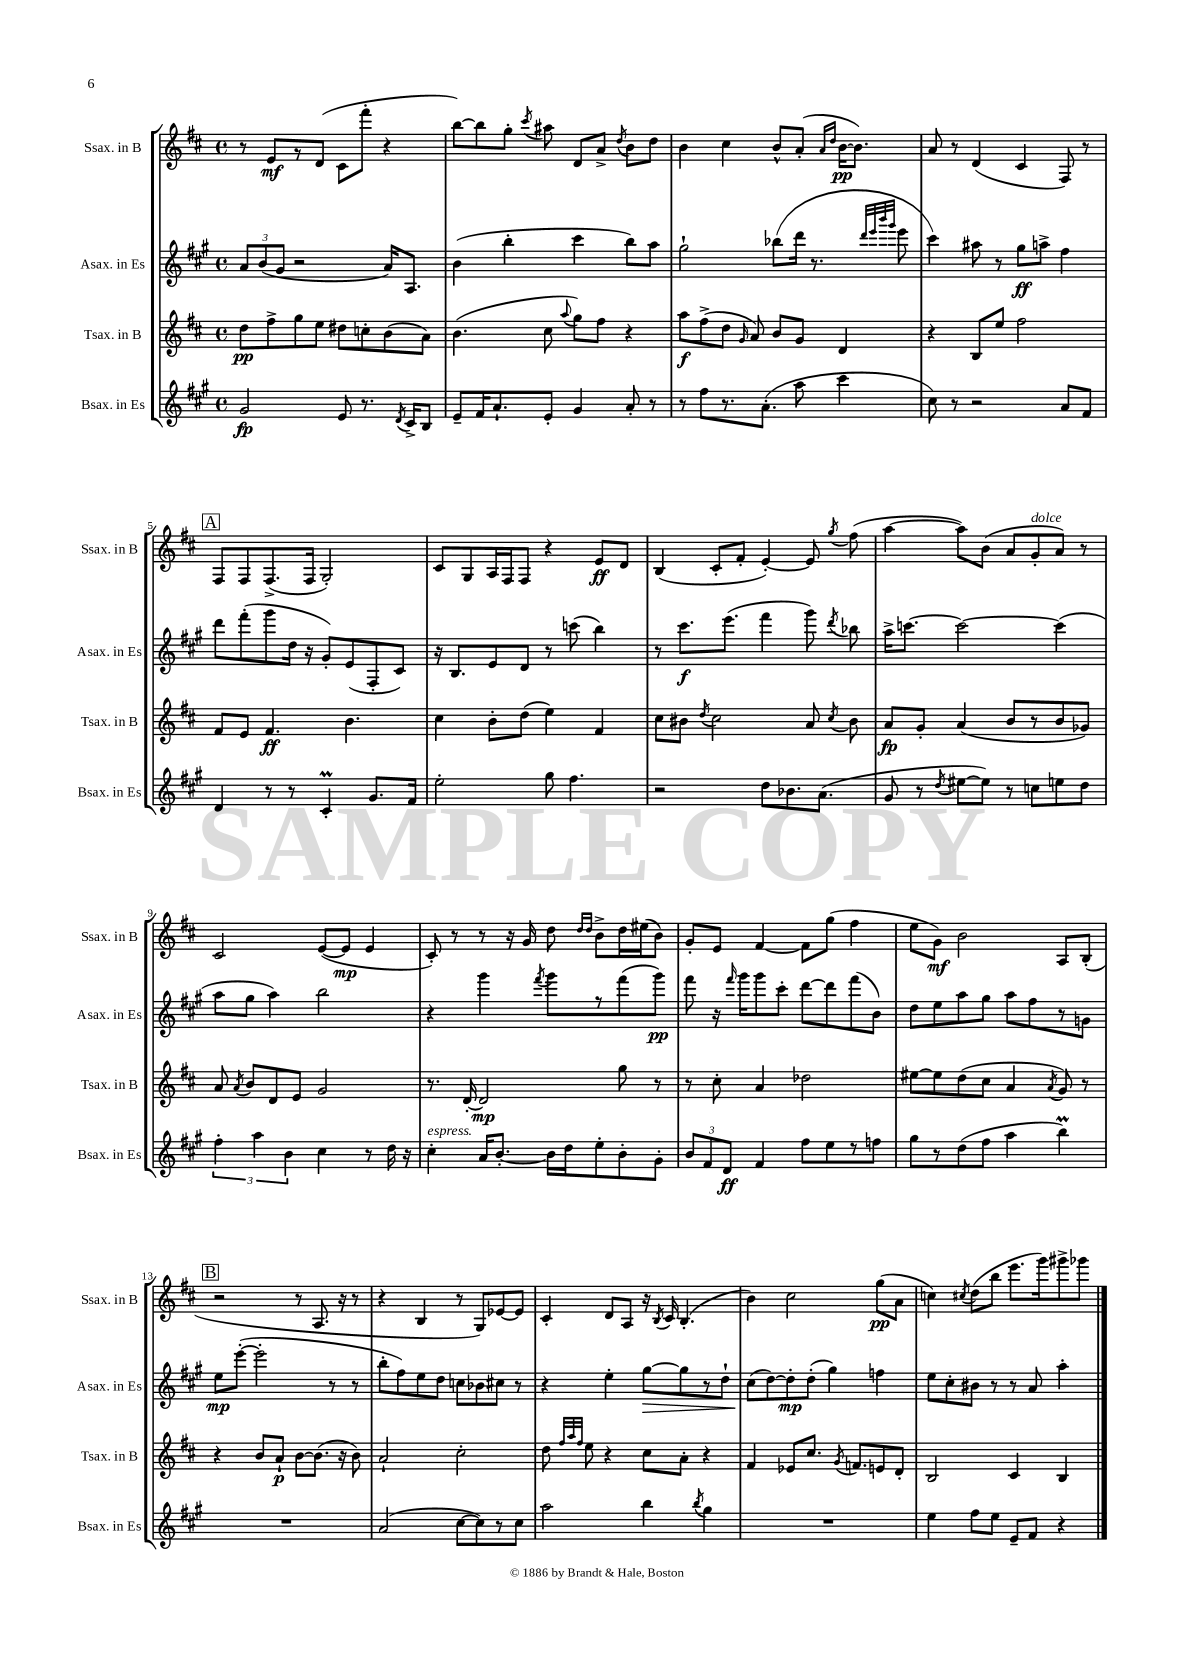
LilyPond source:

<<
\new StaffGroup <<
\new Staff = "s0" \with { instrumentName = "Ssax. in B" shortInstrumentName = "Ssax. in B" } {
    \clef treble \key d \major \defaultTimeSignature \time 4/4
    \autoBeamOff r8 e'8[\mf r8 d'8]( cis'8[ fis'''8]-. r4 |
    b''8[~) b''8 g''8]-. \acciaccatura { cis'''8 } ais''8 d'8[ a'8]-> \acciaccatura { d''8 } b'8[ d''8] |
    b'4 cis''4 b'8[-^ a'8]-.( \grace { a'16[ d''16] } b'16[~\pp b'8.]) |
    a'8 r8 d'4( cis'4 fis8) r8 |
    \mark \markup { \box "A" } fis8[ fis8 fis8.->( fis16] g2-.) |
    cis'8[ g8 a16 fis16 fis8] r4 e'8[\ff d'8] |
    b4( cis'8[-. fis'8]-. e'4~-.) e'8 \acciaccatura { g''8 } fis''8( |
    a''4~ a''8[) b'8]( a'8[ g'8-.^\markup { \italic "dolce" } a'8]) r8 |
    cis'2 e'8[~( e'8]\mp e'4 |
    cis'8-.) r8 r8 r16 g'16 d''8 \grace { d''16[ d''16] } b'8[-> d''16 eis''16( b'8]) |
    g'8[-. e'8] fis'4~ fis'8[ g''8]( fis''4 |
    e''8[ g'8]\mf) b'2 a8[ b8]-.( |
    \mark \markup { \box "B" } r2 r8 a8. r16 r8 |
    r4 b4 r8 g8[) ees'8~ ees'8] |
    cis'4-. d'8[ a8] r16 \acciaccatura { b8 } cis'16 b4.-.( |
    b'4) cis''2 g''8[\pp( a'8] |
    c''4) \acciaccatura { cis''8 } d''8[( b''8] e'''8.[ g'''16) gis'''8-> ges'''8] \bar "|." |
}
\new Staff = "s1" \with { instrumentName = "Asax. in Es" shortInstrumentName = "Asax. in Es" } {
    \clef treble \key a \major \defaultTimeSignature \time 4/4
    \autoBeamOff \tuplet 3/2 { a'8[ b'8( gis'8] } r2 a'16[) a8.] |
    b'4( b''4-. cis'''4 b''8[) a''8] |
    gis''2-! bes''8[( d'''16] r8. \grace { d'''32[ e'''32 b'''32 gis'''32] } e'''8 |
    cis'''4) ais''8 r8 gis''8[\ff a''8]-> fis''4 |
    \mark \markup { \box "A" } d'''8[ fis'''8-.( gis'''8 d''16] r16 gis'8[-.) e'8( fis8-. cis'8]) |
    r16 b8.[ e'8 d'8] r8 c'''8( b''4) |
    r8 cis'''8.[\f e'''8.]( fis'''4 gis'''8) \acciaccatura { d'''8 } bes''8 |
    a''16[-> c'''8.]~ c'''2~ c'''4( |
    a''8[ gis''8] a''4) b''2 |
    r4 gis'''4 \acciaccatura { fis'''8 } gis'''8[ r8 fis'''8( gis'''8]\pp) |
    fis'''8 r16 \grace { fis'''16 } gis'''16[ gis'''8 cis'''8]-. d'''8[~ d'''8 fis'''8( b'8]) |
    d''8[ e''8 a''8 gis''8] a''8[ fis''8 r8 g'8] |
    \mark \markup { \box "B" } e''8[\mp e'''8]~-.( e'''2-. r8 r8 |
    b''8[-. fis''8) e''8 d''8] c''8[ bes'8 cis''8] r8 |
    r4 e''4-. gis''8[~\> gis''8 r8 d''8]-! |
    cis''8[\!( d''8~) d''8-.\mp d''8]-.( gis''4) f''4 |
    e''8[ cis''8-. bis'8] r8 r8 a'8 a''4-. \bar "|." |
}
\new Staff = "s2" \with { instrumentName = "Tsax. in B" shortInstrumentName = "Tsax. in B" } {
    \clef treble \key d \major \defaultTimeSignature \time 4/4
    \autoBeamOff d''8[\pp fis''8-> g''8 e''8] dis''8[ c''8-. b'8( a'8]) |
    b'4.( cis''8 \appoggiatura { a''8 } g''8[) fis''8] r4 |
    a''8[\f fis''8->( d''8] \grace { g'16 } a'8) b'8[ g'8] d'4 |
    r4 b8[ e''8] fis''2 |
    \mark \markup { \box "A" } fis'8[ e'8] fis'4.\ff b'4. |
    cis''4 b'8[-. d''8]( e''4) fis'4 |
    cis''8[ bis'8] \acciaccatura { d''8 } cis''2 a'8 \acciaccatura { cis''8 } bis'8 |
    a'8[\fp g'8]-. a'4( b'8[ r8 b'8 ges'8]) |
    a'8 \acciaccatura { a'8 } b'8[ d'8 e'8] g'2 |
    r8. d'16~-. d'2\mp g''8 r8 |
    r8 cis''8-. a'4 des''2 |
    eis''8[~ eis''8 d''8( cis''8] a'4 \acciaccatura { a'8 } g'8) r8 |
    \mark \markup { \box "B" } r4 b'8[ a'8]-!\p b'8[~ b'8.]( r16 b'8) |
    a'2-! cis''2-. |
    d''8 \grace { fis''32[ a''32 fis''32] } e''8 r4 cis''8[ a'8]-. r4 |
    fis'4 ees'8[ cis''8.] \acciaccatura { g'8 } f'8.[ e'8 d'8]-. |
    b2 cis'4 b4 \bar "|." |
}
\new Staff = "s3" \with { instrumentName = "Bsax. in Es" shortInstrumentName = "Bsax. in Es" } {
    \clef treble \key a \major \defaultTimeSignature \time 4/4
    \autoBeamOff gis'2\fp e'8 r8. \acciaccatura { d'8 } cis'16[-> b8] |
    e'8[-- fis'16 a'8.-! e'8]-. gis'4 a'8-. r8 |
    r8 fis''8[ r8. a'8.]-.( a''8 cis'''4 |
    cis''8) r8 r2 a'8[ fis'8] |
    \mark \markup { \box "A" } d'4 r8 r8 cis'4-.\prall gis'8.[ fis'16] |
    e''2-. gis''8 fis''4. |
    r2 d''8[ bes'8. a'8.]( |
    gis'8 r8 \acciaccatura { d''8 } eis''8[~ eis''8]) r8 c''8[ e''8 d''8] |
    \tuplet 3/2 { fis''4-. a''4 b'4 } cis''4 r8 d''16 r16 |
    cis''4-.^\markup { \italic "espress." } a'16[ b'8.]~-. b'16[ d''16 e''8-. b'8-. gis'8]-. |
    \tuplet 3/2 { b'8[ fis'8 d'8]\ff } fis'4 fis''8[ e''8 r8 f''8] |
    gis''8[ r8 d''8( fis''8] a''4 b''4\prall) |
    \mark \markup { \box "B" } R1 |
    a'2( cis''8[~ cis''8) r8 cis''8] |
    a''2 b''4 \acciaccatura { b''8 } gis''4 |
    R1 |
    e''4 fis''8[ e''8] e'8[-- fis'8] r4 \bar "|." |
}
>>
>>
